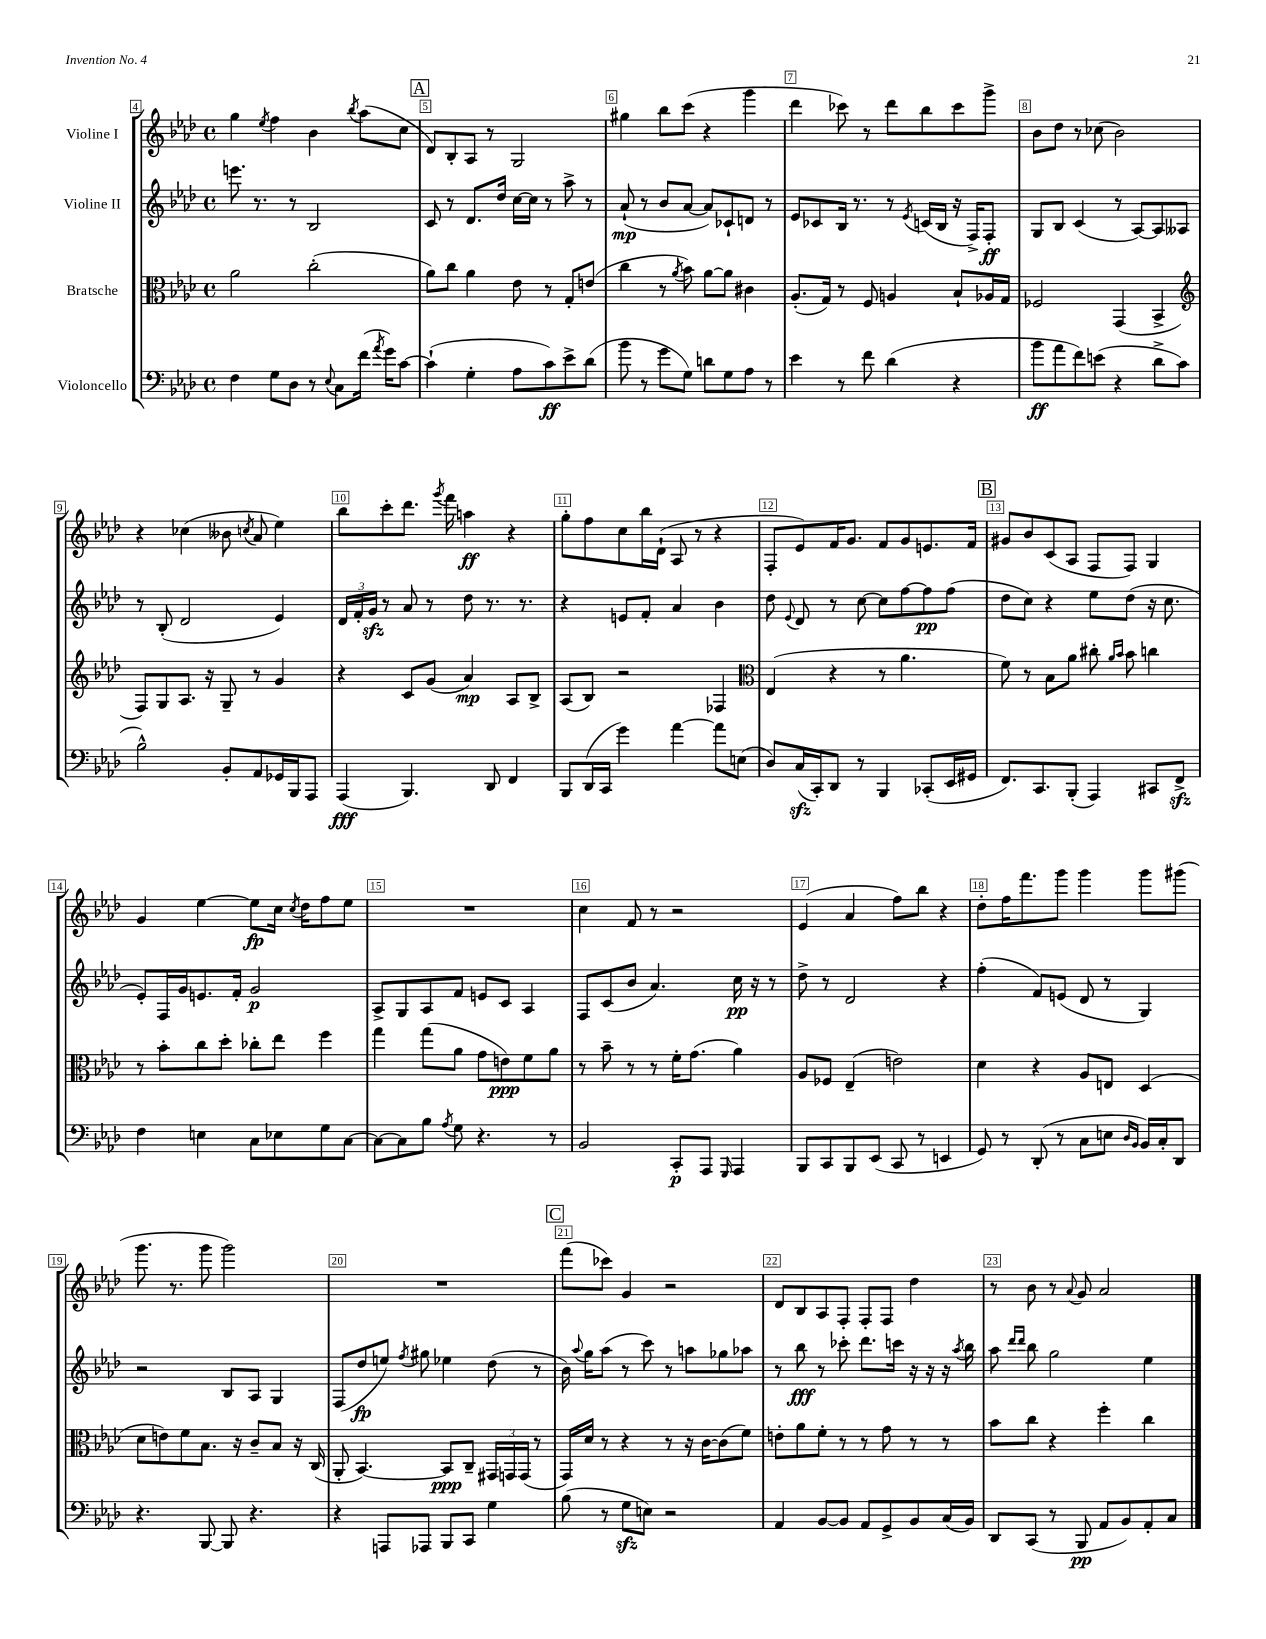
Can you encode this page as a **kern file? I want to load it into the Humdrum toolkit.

**kern	**dynam	**kern	**dynam	**kern	**dynam	**kern	**dynam
*part4	*part4	*part3	*part3	*part2	*part2	*part1	*part1
*staff4	*staff4	*staff3	*staff3	*staff2	*staff2	*staff1	*staff1
*I"Violoncello	*	*I"Bratsche	*	*I"Violine II	*	*I"Violine I	*
*clefF4	*	*clefC3	*	*clefG2	*	*clefG2	*
*k[b-e-a-d-]	*	*k[b-e-a-d-]	*	*k[b-e-a-d-]	*	*k[b-e-a-d-]	*
*M4/4	*	*M4/4	*	*M4/4	*	*M4/4	*
*met(c)	*	*met(c)	*	*met(c)	*	*met(c)	*
=4	=4	=4	=4	=4	=4	=4	=4
4F\	.	2a-\	.	8.eeen\	.	4gg\	.
.	.	.	.	8.r	.	.	.
.	.	.	.	.	.	8qee-/	.
8G\L	.	.	.	.	.	4ff\	.
8D-\J	.	.	.	8r	.	.	.
8r	.	(2cc'\	.	2B-/	.	4b-\	.
8qqE-/	.	.	.	.	.	.	.
8C\L	.	.	.	.	.	.	.
.	.	.	.	.	.	8qbb-/	.
(16f\Jk	.	.	.	.	.	(8aa-\L	.
8qa-/	.	.	.	.	.	.	.
16g\KL)	.	.	.	.	.	.	.
[8c\J	.	.	.	.	.	8cc\J	.
!!LO:REH:place=s1:t=A
=5	=5	=5	=5	=5	=5	=5	=5
(4c`\]	.	8a-\L)	.	8c/	.	8d-/L)	.
.	.	8cc\J	.	8r	.	8B-'/	.
4G'\	.	4a-\	.	8.d-/L	.	8A-/J	.
.	.	.	.	.	.	8r	.
.	.	.	.	16dd-/Jk	.	.	.
8A-\L	.	8e-\	.	[16cc\LL	.	2G/	.
.	.	.	.	16cc\JJ]	.	.	.
8c\)	ff	8r	.	8r	.	.	.
8e-^\	.	8G'/L	.	8aa-^\	.	.	.
(8d-\J	.	(8en/J	.	8r	.	.	.
=6	=6	=6	=6	=6	=6	=6	=6
8b-\	.	4cc\	.	(8a-`/	mp	4gg#X\	.
8r	.	.	.	8r	.	.	.
8g\L	.	8r	.	8b-/L	.	8bb-\L	.
.	.	8qa-/	.	.	.	.	.
8G\J)	.	8b-\)	.	[8a-/J	.	(8ccc\J	.
8dn\L	.	[8a-\L	.	8a-/L])	.	4r	.
8G\	.	8a-\J]	.	8c-X`/	.	.	.
8A-\J	.	4c#X\	.	8dn/J	.	4ggg\	.
8r	.	.	.	8r	.	.	.
=7	=7	=7	=7	=7	=7	=7	=7
4e-\	.	(8.A-'/L	.	8e-/L	.	4ddd-\	.
.	.	.	.	8c-X/	.	.	.
.	.	16G/Jk)	.	.	.	.	.
8r	.	8r	.	16B-/Jk	.	8ccc-X\)	.
.	.	.	.	8.r	.	.	.
8f\	.	8F/	.	.	.	8r	.
(4d-\	.	4An/	.	8r	.	8ddd-\L	.
.	.	.	.	8qe-/	.	.	.
.	.	.	.	(16cn/LL	.	8bb-\	.
.	.	.	.	16B-/JJ	.	.	.
4r	.	8B-`/L	.	16r	.	8ccc-\	.
.	.	.	.	16F^/KL)	.	.	.
.	.	16A-X/L	.	8F'/J	ff	8ggg^\J	.
.	.	16G/JJ	.	.	.	.	.
=8	=8	=8	=8	=8	=8	=8	=8
8b-\L	ff	2F-X/	.	8G/L	.	8b-\L	.
8a-\	.	.	.	8B-/J	.	8dd-\J	.
8f\)	.	.	.	(4c/	.	8r	.
(8en\J	.	.	.	.	.	(8cc-X\	.
4r	.	(4GG/	.	8r	.	2b-\)	.
.	.	.	.	[8A-/L)	.	.	.
8d-^\L	.	4BB-^/	.	8A-/]	.	.	.
8c\J	.	.	.	8A--X/J	.	.	.
!!LO:LB:g=z
=9	=9	=9	=9	=9	=9	=9	=9
*	*	*clefG2	*	*	*	*	*
2B-^^\)	.	8F/L)	.	8r	.	4r	.
.	.	8G/	.	(8B-'/	.	.	.
.	.	8.A-/J	.	2d-/	.	(4cc-X\	.
.	.	16r	.	.	.	.	.
8BB-'/L	.	8G~/	.	.	.	8b--X\	.
.	.	.	.	.	.	8qccn/	.
8AA-/	.	8r	.	.	.	8a-/	.
16GG-X/L	.	4g/	.	4e-/)	.	4ee-\)	.
16BBB-/J	.	.	.	.	.	.	.
8AAA-/J	.	.	.	.	.	.	.
=10	=10	=10	=10	=10	=10	=10	=10
(4AAA-/	fff	4r	.	24d-/LL	.	8bb-\L	.
.	.	.	.	24f'/	.	.	.
.	.	.	.	24gzz/JJ	.	.	.
.	.	.	.	8r	.	8ccc'\	.
4.BBB-/)	.	8c/L	.	8a-/	.	8.ddd-\J	.
.	.	(8g/J	.	8r	.	.	.
.	.	.	.	.	.	8qggg/	.
.	.	.	.	.	.	16fff\	.
.	.	4a-/)	mp	8dd-\	.	4aan\	ff
8DD-/	.	.	.	8.r	.	.	.
4FF/	.	8A-/L	.	.	.	4r	.
.	.	.	.	8.r	.	.	.
.	.	8B-^/J	.	.	.	.	.
=11	=11	=11	=11	=11	=11	=11	=11
8BBB-/L	.	(8A-/L	.	4r	.	8gg'\L	.
(16DD-/L	.	8B-/J)	.	.	.	8ff\	.
16CC/JJ	.	.	.	.	.	.	.
4g\)	.	2r	.	8en/L	.	8cc\	.
.	.	.	.	8f'/J	.	16bb-\L	.
.	.	.	.	.	.	(16d-`\JJ	.
[4a-\	.	.	.	4a-/	.	8A-/	.
.	.	.	.	.	.	8r	.
8a-\L]	.	4F-X/	.	4b-\	.	4r	.
(8En\J	.	.	.	.	.	.	.
=12	=12	=12	=12	=12	=12	=12	=12
*	*	*clefC3	*	*	*	*	*
8D-/L)	.	(4E-/	.	8dd-\	.	8F'/L	.
.	.	.	.	8qqe-/	.	.	.
(16Czz/L	.	.	.	8d-/	.	8e-/)	.
16CC'/J)	.	.	.	.	.	.	.
8DD-/J	.	4r	.	8r	.	16f/K	.
.	.	.	.	.	.	8.g/J	.
8r	.	.	.	[8cc\	.	.	.
4BBB-/	.	8r	.	8cc\L]	.	8f/L	.
.	.	4.a-\	.	[8ff\	.	8g/	.
(8CC-X'/L	.	.	.	8ff\]	pp	8.en/	.
16EE-/L	.	.	.	(8ff\J	.	.	.
16GG#X/JJ	.	.	.	.	.	16f/Jk	.
!!LO:REH:place=s1:t=B
=13	=13	=13	=13	=13	=13	=13	=13
8.FF/L)	.	8f\)	.	8dd-\L	.	8g#X/L	.
.	.	8r	.	8cc\J)	.	8b-/	.
8.CC/	.	.	.	.	.	.	.
.	.	8B-\L	.	4r	.	(8c/	.
(8BBB-'/J	.	8a-\J	.	.	.	8A-/J	.
4AAA-/)	.	8cc#X'\	.	8ee-\L	.	8F/L	.
.	.	16qqa-/LL	.	.	.	.	.
.	.	16qqb-/JJ	.	.	.	.	.
.	.	8b-\	.	(8dd-\J	.	8F/J)	.
8CC#X/L	.	4ccn\	.	16r	.	4G/	.
.	.	.	.	8.cc\	.	.	.
8FFzz^/J	.	.	.	.	.	.	.
!!LO:LB:g=z
=14	=14	=14	=14	=14	=14	=14	=14
4F\	.	8r	.	8e-'/L)	.	4g/	.
.	.	8b-'\L	.	16F/L	.	.	.
.	.	.	.	16g/J	.	.	.
4En\	.	8cc\	.	8.en/	.	[4ee-\	.
.	.	8dd-'\J	.	.	.	.	.
.	.	.	.	16f'/Jk	.	.	.
8C\L	.	8cc-X'\L	.	2g/	p	8ee-\L]	fp
8E-X\	.	8ee-\J	.	.	.	16cc\Jk	.
.	.	.	.	.	.	8qcc/	.
.	.	.	.	.	.	16dd-\KL	.
8G\	.	4ff\	.	.	.	8ff\	.
[8C\J	.	.	.	.	.	8ee-\J	.
=15	=15	=15	=15	=15	=15	=15	=15
8C\L_	.	4gg\	.	8A-^/L	.	1r	.
8C\]	.	.	.	8G/	.	.	.
8B-\J	.	(8gg\L	.	8A-/	.	.	.
8qA-/	.	.	.	.	.	.	.
8G\	.	8a-\J	.	8f/J	.	.	.
4.r	.	8g\L	.	8en/L	.	.	.
.	.	8en\)	ppp	8c/J	.	.	.
.	.	8f\	.	4A-/	.	.	.
8r	.	8a-\J	.	.	.	.	.
=16	=16	=16	=16	=16	=16	=16	=16
2BB-/	.	8r	.	8F/L	.	4cc\	.
.	.	8b-~\	.	(8c/	.	.	.
.	.	8r	.	8b-/J	.	8f/	.
.	.	8r	.	4.a-/)	.	8r	.
8CC'/L	p	16f'\KL	.	.	.	2r	.
.	.	(8.g\J	.	.	.	.	.
8AAA-/J	.	.	.	.	.	.	.
16qqGGG/	.	.	.	.	.	.	.
4AAA-/	.	4a-\)	.	16cc\	pp	.	.
.	.	.	.	16r	.	.	.
.	.	.	.	8r	.	.	.
=17	=17	=17	=17	=17	=17	=17	=17
8BBB-/L	.	8A-/L	.	8dd-^\	.	(4e-/	.
8CC/	.	8F-X/J	.	8r	.	.	.
8BBB-/	.	(4E-~/	.	2d-/	.	4a-/	.
(8EE-/J	.	.	.	.	.	.	.
8CC/	.	2en\)	.	.	.	8ff\L)	.
8r	.	.	.	.	.	8bb-\J	.
4EEn/	.	.	.	4r	.	4r	.
=18	=18	=18	=18	=18	=18	=18	=18
8GG/)	.	4d-\	.	(4ff'\	.	8dd-'\L	.
8r	.	.	.	.	.	16ff\K	.
.	.	.	.	.	.	8.fff\	.
(8DD-'/	.	4r	.	8f/L)	.	.	.
8r	.	.	.	(8en/J	.	8ggg\J	.
8C\L	.	8A-/L	.	8d-/	.	4ggg\	.
8En\J	.	8En/J	.	8r	.	.	.
16qqD-/LL	.	.	.	.	.	.	.
16qqBB-/JJ	.	.	.	.	.	.	.
16BB-/LL)	.	(4D-/	.	4G/)	.	8ggg\L	.
16C'/J	.	.	.	.	.	.	.
8DD-/J	.	.	.	.	.	(8ggg#X\J	.
!!LO:LB:g=z
=19	=19	=19	=19	=19	=19	=19	=19
4.r	.	8d-\L	.	2r	.	8.ggg\	.
.	.	8en\)	.	.	.	.	.
.	.	.	.	.	.	8.r	.
.	.	8f\	.	.	.	.	.
[8BBB-/	.	8.B-\J	.	.	.	8ggg\	.
8BBB-/]	.	.	.	8B-/L	.	2ggg\)	.
.	.	16r	.	.	.	.	.
4.r	.	8c~/L	.	8A-/J	.	.	.
.	.	8B-/J	.	4G/	.	.	.
.	.	16r	.	.	.	.	.
.	.	(16C/	.	.	.	.	.
=20	=20	=20	=20	=20	=20	=20	=20
4r	.	8AA-'/	.	(8F/L	.	1r	.
.	.	[4.BB-/)	.	8dd-/	fp	.	.
8AAAn/L	.	.	.	8een/J)	.	.	.
.	.	.	.	8qff/	.	.	.
8AAA-X/J	.	.	.	8gg#X\	.	.	.
8BBB-/L	.	8BB-/L]	ppp	4ee-X\	.	.	.
8CC/J	.	8C~/J	.	.	.	.	.
4G\	.	24GG#X/LL	.	(8dd-\	.	.	.
.	.	24GGn/	.	.	.	.	.
.	.	(24GG/JJ	.	.	.	.	.
.	.	8r	.	8r	.	.	.
!!LO:REH:place=s1:t=C
=21	=21	=21	=21	=21	=21	=21	=21
(8B-\	.	16GG/LL)	.	16b-\)	.	(8fff\L	.
.	.	.	.	8qqaa-/	.	.	.
.	.	16d-/JJ	.	16gg\KL	.	.	.
8r	.	8r	.	(8aa-\J	.	8ccc-X\J)	.
8Gzz\L	.	4r	.	8r	.	4g/	.
8En\J)	.	.	.	8ccc\)	.	.	.
2r	.	8r	.	8r	.	2r	.
.	.	16r	.	8aan\L	.	.	.
.	.	[16c\KL	.	.	.	.	.
.	.	(8c\]	.	8gg-X\	.	.	.
.	.	8f\J)	.	8aa-X\J	.	.	.
=22	=22	=22	=22	=22	=22	=22	=22
4AA-/	.	8en'\L	.	8r	.	8d-/L	.
.	.	8a-\	.	8bb-\	fff	8B-/	.
[8BB-/L	.	8f'\J	.	8r	.	8A-/	.
8BB-/J]	.	8r	.	8ccc-X'\	.	8F'/J	.
8AA-/L	.	8r	.	8.ddd-\L	.	8F'/L	.
8GG^/	.	8g\	.	.	.	8F/J	.
.	.	.	.	16cccn\Jk	.	.	.
8BB-/	.	8r	.	16r	.	4dd-\	.
.	.	.	.	16r	.	.	.
(16C/L	.	8r	.	16r	.	.	.
.	.	.	.	8qaa-/	.	.	.
16BB-/JJ)	.	.	.	16bb-\	.	.	.
=23	=23	=23	=23	=23	=23	=23	=23
8DD-/L	.	8b-\L	.	8aa-\	.	8r	.
.	.	.	.	16qqddd-/LL	.	.	.
.	.	.	.	16qqddd-/JJ	.	.	.
(8CC/J	.	8cc\J	.	8bb-\	.	8b-\	.
8r	.	4r	.	2gg\	.	8r	.
.	.	.	.	.	.	8qqa-/	.
8BBB-/	pp	.	.	.	.	8g/	.
8AA-/L	.	4ff'\	.	.	.	2a-/	.
8BB-/)	.	.	.	.	.	.	.
8AA-'/	.	4cc\	.	4ee-\	.	.	.
8C/J	.	.	.	.	.	.	.
==	==	==	==	==	==	==	==
*-	*-	*-	*-	*-	*-	*-	*-
